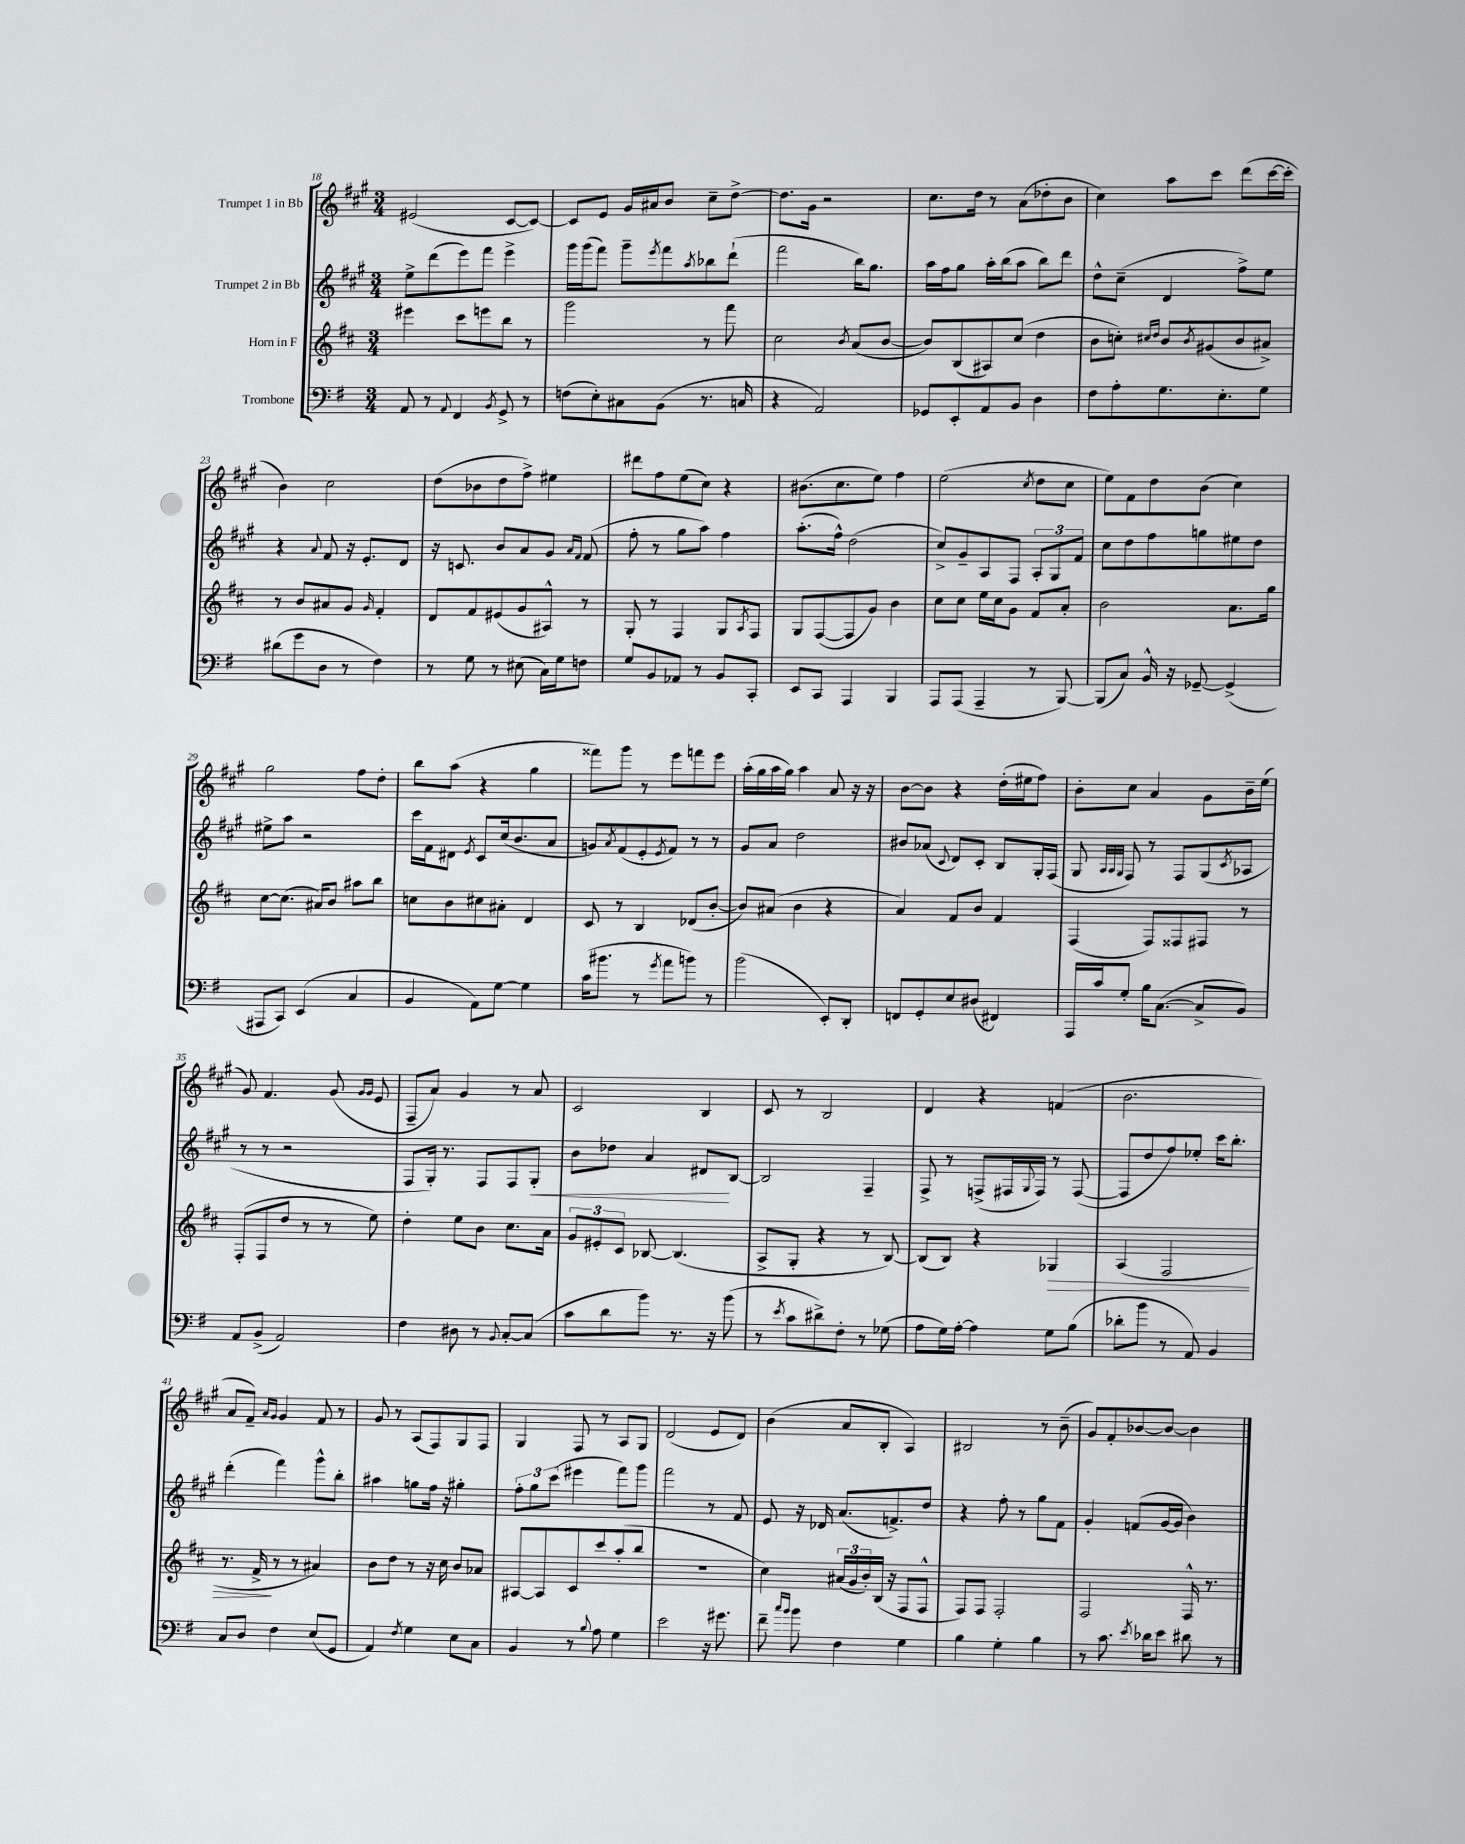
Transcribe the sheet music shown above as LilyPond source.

<<
\new StaffGroup <<
\new Staff = "s0" \with { instrumentName = "Trumpet 1 in Bb" } {
    \clef treble \key a \major \numericTimeSignature \time 3/4
    eis'2( cis'8~ cis'8~) |
    cis'8 e'8 gis'16 ais'16 b'8 cis''8-- d''8~-> |
    d''8. gis'16 r2 |
    cis''8. d''16 r8 a'8( des''8-. b'8 |
    cis''4) a''8 cis'''8 d'''8( cis'''16~ cis'''16-. |
    b'4) cis''2 |
    d''8( bes'8 d''8 fis''8->) eis''4 |
    dis'''8 fis''8 e''8( cis''8) r4 |
    bis'8.( cis''8. e''8) fis''4 |
    e''2( \acciaccatura { cis''8 } d''8 cis''8 |
    e''8) fis'8 d''8 b'8( cis''4) |
    gis''2 fis''8 d''8-. |
    b''8 a''8( r4 gis''4 |
    fisis'''8) gis'''8 r8 e'''8 f'''8 e'''8 |
    a''16-.( gis''16 a''16 gis''16) a''4 a'8 r16 r16 |
    b'8~ b'8 r4 d''16-.( eis''16 fis''8) |
    b'8-. cis''8 a'4 gis'8 b'16-- e''16( |
    gis'8) fis'4. gis'8( \grace { gis'16 gis'16 } e'8 |
    fis8-- a'8) gis'4 r8 a'8 |
    cis'2 b4 |
    cis'8 r8 b2 |
    d'4 r4 f'4( |
    b'2. |
    a'8 fis'8--) \grace { a'16 gis'16 } gis'4 fis'8 r8 |
    gis'8 r8 a8( fis8) gis8 fis8 |
    gis4 fis8 r8 a8 gis8 |
    d'2( e'8 d'8) |
    b'4( a'8 b8-. a4) |
    bis2 r8 b'8--( |
    gis'8) fis'8-. bes'8~ bes'8~ bes'4 \bar "|." |
}
\new Staff = "s1" \with { instrumentName = "Trumpet 2 in Bb" } {
    \clef treble \key a \major \numericTimeSignature \time 3/4
    e''8-> d'''8( e'''8) fis'''8 e'''4-> |
    gis'''16 gis'''16( fis'''8) gis'''8-- \acciaccatura { e'''8 } fis'''8 \acciaccatura { a''8 } bes''8 d'''8-!( |
    fis'''2 b''16) gis''8. |
    a''16 fis''16 gis''8 a''16-. b''16( a''8 b''8) d'''8 |
    d''8-^ cis''8--( d'4 fis''8->) e''8 |
    r4 \appoggiatura { a'8 } fis'8 r16 e'8.-. d'8 |
    r16 c'8. b'8 a'8 gis'8 \grace { a'16 fis'16 } fis'8( |
    fis''8-. r8 gis''8 a''8) fis''4 |
    a''8.-.( fis''16-^) d''2( |
    cis''8->) gis'8-- a8 fis8 \tuplet 3/2 { a8-. gis8 fis'8 } |
    cis''8 d''8 fis''8 g''8 eis''8 d''8 |
    eis''8-> a''8 r2 |
    cis'''16 fis'16 dis'8 \acciaccatura { e'8 } cis'8 cis''16( b'8. a'8 |
    g'8) \acciaccatura { a'8 } fis'8( e'8-. \acciaccatura { e'8 } fis'8) r8 r8 |
    gis'8 a'8 d''2 |
    bis'8 aes'8( \appoggiatura { cis'8 } d'8) cis'8-. b8 gis16-. fis16( |
    gis8 \grace { a32 a32 gis32 } fis8) r8 fis8 gis8( \acciaccatura { cis'8 } aes8 |
    r8 r8 r2 |
    fis8 gis16-.) r8. fis8 fis8 gis8-.\< |
    b'8 des''8 a'4 dis'8\! b8~ |
    b2 fis4-- |
    fis8-> r8 f8->( fis16 \appoggiatura { gis8 } fis16) r8 fis8~( |
    fis8 d''8 fis''8) ees''8-. cis'''16 b''8.-. |
    d'''4-.( fis'''4) gis'''8-^ b''8-. |
    ais''4 g''8 fis''16 r16 gis''4-. |
    \tuplet 3/2 { fis''8-. gis''8 cis'''8( } eis'''4 fis'''8) gis'''8 |
    fis'''2 r8 fis'8 |
    e'8 r16 des'16 a'8.( f'8.->) d''8 |
    r4 fis''8-. r8 gis''8 fis'8 |
    gis'4-. f'8( gis'16~ gis'16 b'4) \bar "|." |
}
\new Staff = "s2" \with { instrumentName = "Horn in F" } {
    \clef treble \key d \major \numericTimeSignature \time 3/4
    eis'''4 cis'''8 e'''8 b''8 r8 |
    g'''2 r8 fis'''8 |
    cis''2 \acciaccatura { b'8 } a'8( b'8~ |
    b'8) b8( ais8) cis''8( d''4 |
    b'8 c''8-.) \grace { cis''16 d''16 } b'8 \acciaccatura { b'8 } gis'8( b'8 ais'8->) |
    r8 b'8 ais'8 g'8 \grace { g'16 } fis'4-. |
    d'8 fis'8 eis'8( g'8 ais8-^) r8 |
    g8-. r8 fis4 g8 \acciaccatura { a8 } fis8 |
    g8 fis8~( fis8 g'8) b'4 |
    cis''8 cis''8 e''16 cis''16 g'8 fis'8 a'8-. |
    b'2 a'8. g''16 |
    cis''8~ cis''8.( ais'16) b'8 ais''8 b''8 |
    c''8 b'8 cis''8 ais'8-. d'4 |
    cis'8 r8 b4 des'8( b'8~-. |
    b'8) ais'8( b'4 r4 |
    a'4) fis'8 b'8 fis'4 |
    fis4( fis8) fisis8 fis8 r8 |
    fis8-.( fis8 d''8 r8 r8 e''8) |
    d''4-. e''8 b'8 cis''8. a'16 |
    \tuplet 3/2 { g'8 eis'8-. cis'8 } bes8~ bes4.( |
    a8-> g8-. r4 r8 b8~) |
    b8( b8) r4 ges4\> |
    a4( fis2 |
    r8. fis'16->\! r8 r8 ais'4) |
    b'8 d''8 r8 r16 cis''16 b'8 aes'8 |
    ais8~ ais8 cis'8 cis'''8 a''8-.( b''8 |
    R2. |
    cis''4) \tuplet 3/2 { ais'16( g'16 b'16-.) } b16( r16 fis8 fis8-^ |
    fis8) fis8 fis2-. |
    fis2 fis16-^ r8. \bar "|." |
}
\new Staff = "s3" \with { instrumentName = "Trombone" } {
    \clef bass \key g \major \numericTimeSignature \time 3/4
    a,8 r8 \appoggiatura { a,8 } fis,4 \acciaccatura { b,8 } g,8-> r8 |
    f8( e8-.) cis8 b,8( r8. c16 |
    r4 a,2) |
    ges,8 e,8-. a,8 b,8 d4 |
    fis8 a8-. g8. e8.-. g8 |
    dis'8( g'8 d8 r8 fis4) |
    r8 g8 r8 eis8( c16) g16 f8 |
    g8 b,8 aes,8 r8 b,8 c,8-. |
    e,8 c,8 a,,4 b,,4 |
    a,,8 a,,8( a,,4-- r8 b,,8~) |
    b,,8( c8) b,16-^ r16 ges,8~-- ges,4->( |
    ais,,8 c,8) e,4( c4 |
    b,4 a,8) g8~ g4 |
    c'16( bis'8. r8 \acciaccatura { g'8 } a'8 b'8) r8 |
    b'2( e,8-.) d,8-. |
    f,8 g,8-. e8 dis8( fis,4) |
    a,,16 c'16 g8-. b16 c8.~( c8-> b,8) |
    a,8 b,8->( a,2) |
    fis4 dis8 r8 \appoggiatura { b,8 } c8~-. c8( |
    c'8 d'8 b'8) r8. r16 b'8( |
    r8 \acciaccatura { e'8 } c'8 dis'8->) fis8-. r8 ges8( |
    a8 g16) a16~-. a4 g8 b8( |
    des'8-. b'8 r8 a,8) b,4 |
    c8 d8 fis4 e8( g,8 |
    a,4) \acciaccatura { fis8 } g4 e8 c8 |
    b,4 r8 \appoggiatura { b8 } a8 g4 |
    e'2 r16 gis'8. |
    fis'8-- \grace { c''16 b'16 } b'8 fis4 g4 |
    b4 g4-. b4 |
    r8 c'8. \acciaccatura { e'8 } des'16 e'8 dis'8 r8 \bar "|." |
}
>>
>>
\layout { \context { \Score currentBarNumber = #18 } }
